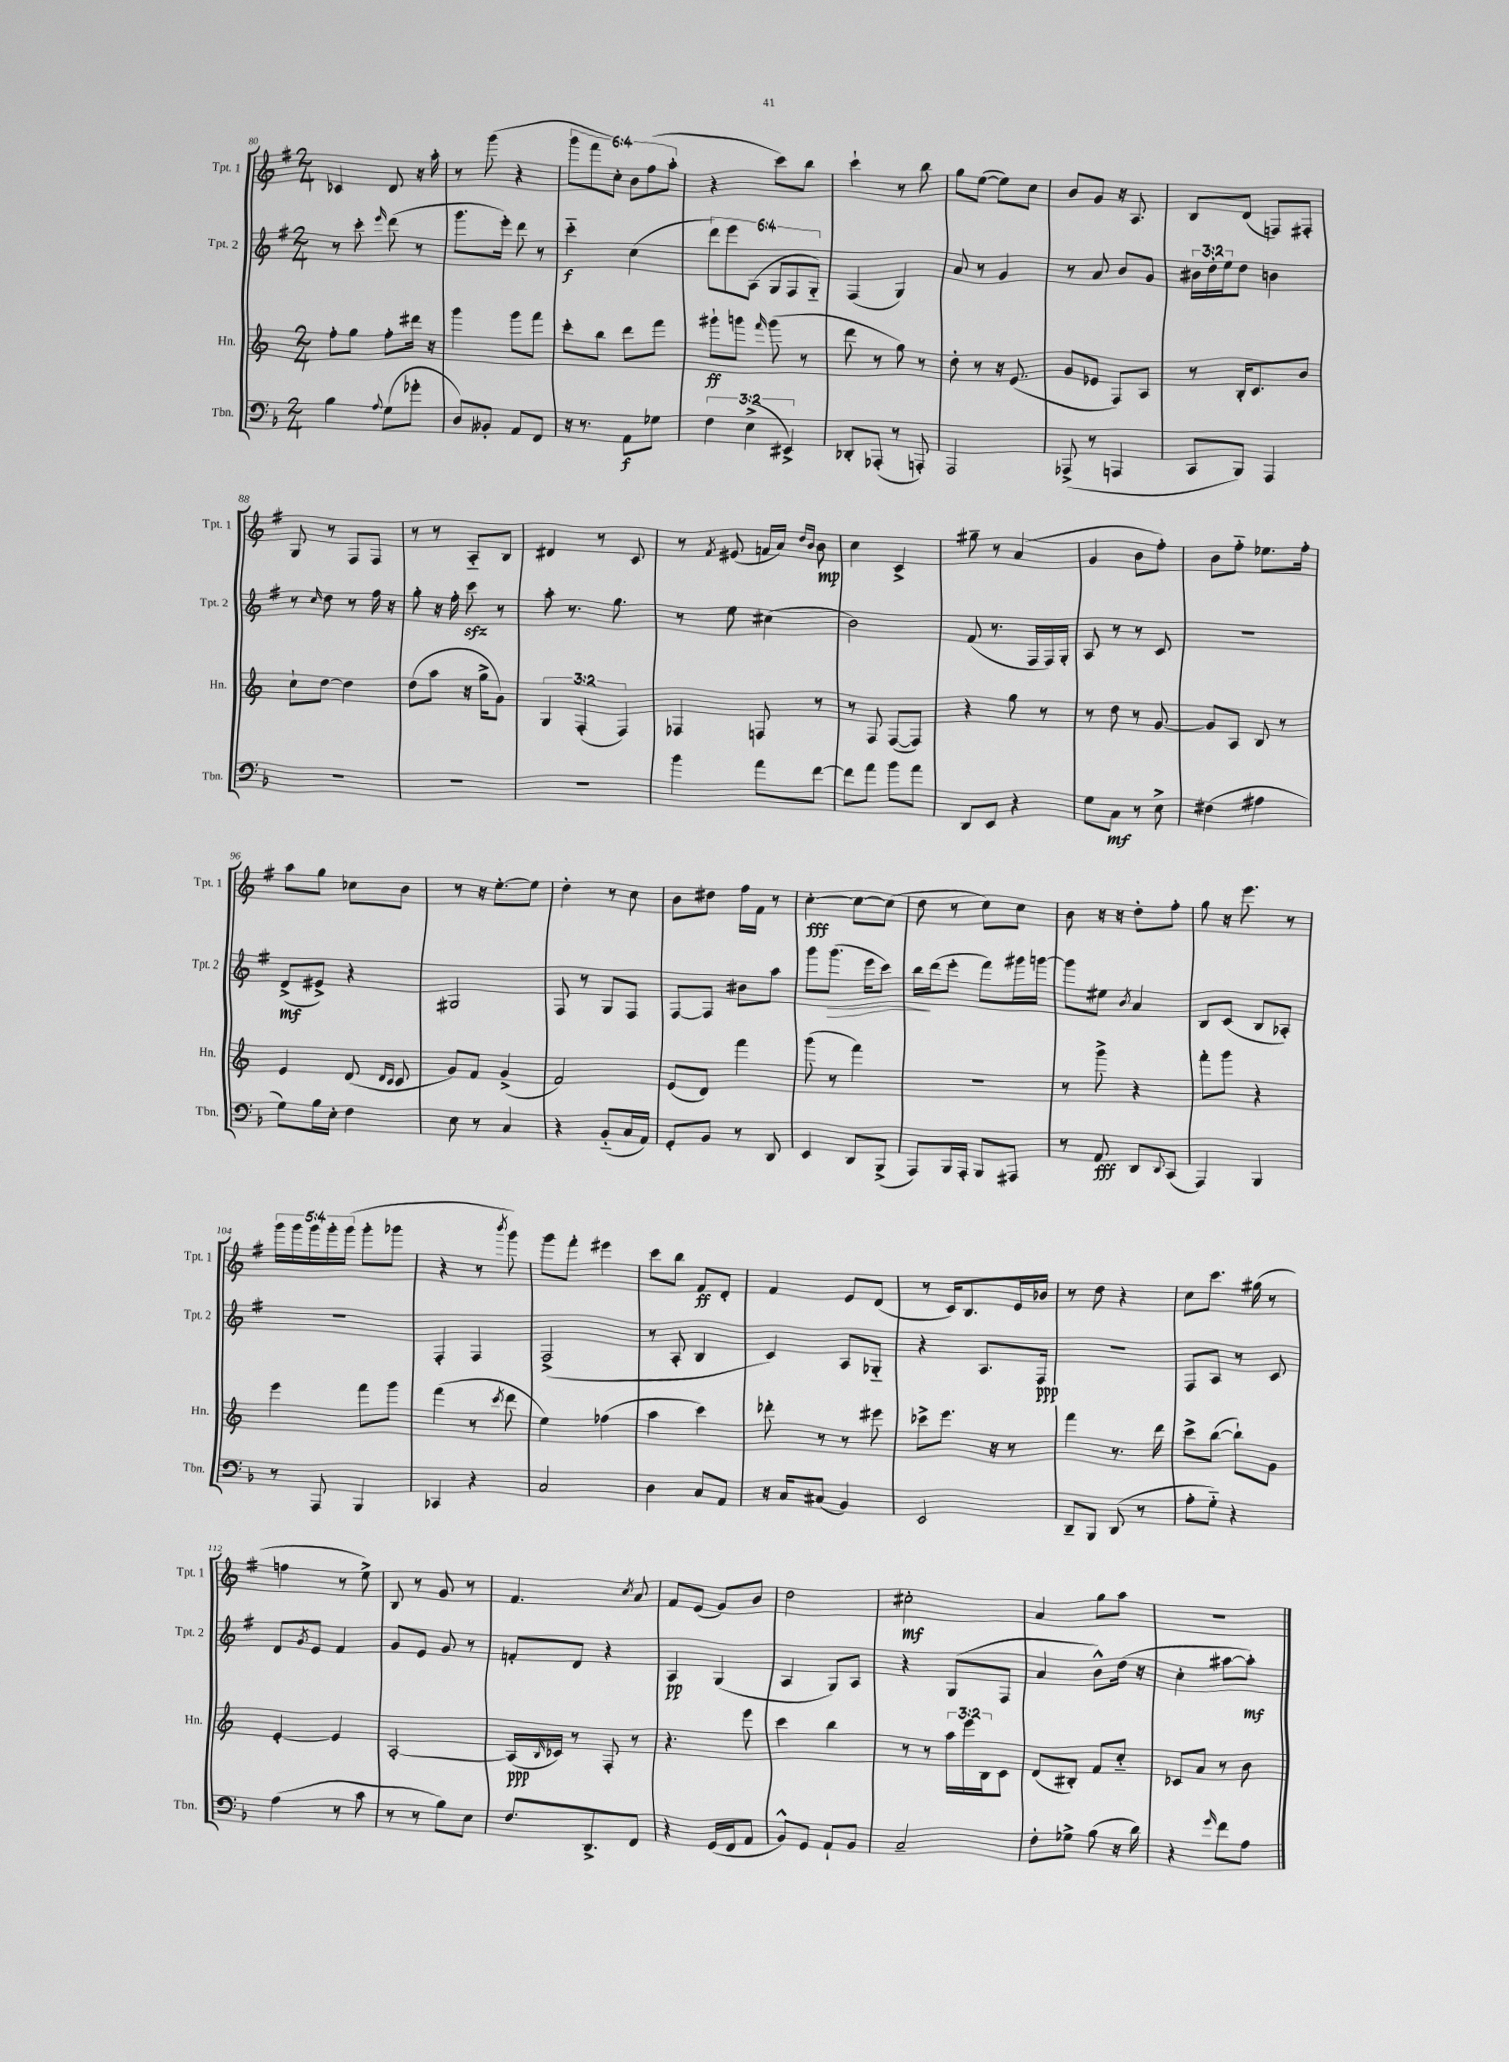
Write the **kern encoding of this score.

**kern	**kern	**kern	**kern
*staff4	*staff3	*staff2	*staff1
*clefF4	*clefG2	*clefG2	*clefG2
*k[b-]	*k[]	*k[f#]	*k[f#]
*M2/4	*M2/4	*M2/4	*M2/4
4B-\	8ff'\L	8r	4c-/
.	8gg\J	8ccc'\	.
8qqA/	.	16qqeee/	.
(8G\L	8ff'\L	(8ddd\	8d/
8g-'\J	16ddd#\Jk	8r	16r
.	16r	.	16aa'\
=	=	=	=
8D/L)	4ggg\	8.ggg\L	8r
8BB--'/J	.	.	(8ggg\
.	.	16eee'\Jk)	.
8AA/L	8ggg\L	8ddd\	4r
8FF/J	8fff\J	8r	.
=	=	=	=
16r	8ccc'\L	4ccc'~\	12ggg\L
8.r	.	.	.
.	.	.	12fff#\
.	8bb\J	.	.
.	.	.	12cc'\J)
8AA\L	8ddd\L	(4cc\	12b\L
.	.	.	(12ff#\
8G-\J	8fff\J	.	.
.	.	.	12aa'\J
=	=	=	=
6F\	8ggg#`\L	12ddd\L)	4r
.	.	12eee\	.
.	8ggg\J	.	.
(6E^\	.	(12A\J	.
.	16qqfff/	.	.
.	(8ggg\	12G/L	8ccc\L)
6EE#^/)	.	12F#/	.
.	8r	.	8bb\J
.	.	12G'~/J)	.
=	=	=	=
8DD-'/L	8ddd\	(4F#/	4ccc`\
(8AAA-'/J	8r	.	.
8r	8gg\)	4G/)	8r
8AAA'/)	8r	.	8bb\
=	=	=	=
2AAA/	8dd'\	8a/	8gg\L
.	8r	8r	([8ee\J
.	16r	4g/	8ee\]L)
.	(8.e/	.	.
.	.	.	8cc\J
=	=	=	=
(8AAA-^/	8g/L	8r	8b/L
8r	8e-/J	8a/	8g/J
4AAA/	8F/L)	8b/L	16r
.	.	.	8.A/
.	8A/J	8g/J	.
=	=	=	=
8CC/L	8r	24b#\LL	8B/L
.	.	24dd'\	.
.	.	24ee\J	.
8BBB-/J)	16B'/LK	8dd\J	(8d/J
.	8.c/	.	.
4AAA/	.	4b\	8F/L)
.	8b/J	.	8F#'/J
=	=	=	=
2r	8cc`\L	8r	8G/
.	.	16qqcc/	.
.	[8dd\J	8dd\	8r
.	4dd\]	8r	8F#/L
.	.	16ff#\	8F#/J
.	.	16r	.
=	=	=	=
2r	(8dd\L	8gg'\	8r
.	8aa\J	16r	8r
.	.	16ff#'\	.
.	16r	8ccc\	8A'~/L
.	16gg^\LK	.	.
.	8g\J)	8r	8B/J
=	=	=	=
2r	6G/	8aa'\	4d#/
.	.	8.r	.
.	(6F'/	.	.
.	.	.	8r
.	.	8.gg\	.
.	6F/)	.	.
.	.	.	8c/
=	=	=	=
4b-\	4F-/	8r	8r
.	.	.	8qf#/
.	.	8ee\	(8e#/
8a\L	8F/	(4cc#\	16f/LL
.	.	.	16a/JJ)
.	.	.	16qqdd/LL
.	.	.	16qqb/JJ
[8f\J	8r	.	8b\
=	=	=	=
8f\]L	8r	2b\)	4cc\
8a\J	8F/	.	.
8b-\L	([8F/L	.	4c^/
8a\J	8F/]J)	.	.
=	=	=	=
8DD/L	4r	(8f#/	8gg#~\
8EE/J	.	8.r	8r
4r	8gg\	.	(4a/
.	.	16F#/LL	.
.	8r	16F#/)	.
.	.	16G'/JJ	.
=	=	=	=
8G\L	8r	8A/	4g/
8C\J	8dd\	8r	.
8r	8r	8r	8b\L
8E^\	[8g/	8c/	8ff#'\J)
=	=	=	=
(4F#\	8g/]L	2r	8b\L
.	8A/J	.	8ff#'~\J
4A#\	8B/	.	8.ee-\L
.	8r	.	.
.	.	.	16ff#'\Jk
=	=	=	=
8G\L)	4e/	(8d^/L	8aa\L
16B-\L	.	8e#^/J)	8gg\J
16E'\JJ	.	.	.
4F\	(8d/	4r	8cc-\L
.	16qqd/LL	.	.
.	16qqc/JJ	.	.
.	8c/	.	8b\J
=	=	=	=
8E\	8g/L)	2G#/	8r
8r	8f/J	.	16r
.	.	.	[8.ee'\L
4C/	(4g^/	.	.
.	.	.	8ee\]J
=	=	=	=
4r	2f/)	8F#/	4dd'\
.	.	8r	.
(8BB-'~/L	.	8G/L	8r
16C/L	.	8F#/J	8cc\
16AA/JJ)	.	.	.
=	=	=	=
8GG'/L	(8e/L	[8F#/L	8b\L
8BB-/J	8d/J)	8F#/]J	8dd#\J
8r	4fff\	8b#\L	16ff#\LL
.	.	.	16f#\JJ
8DD/	.	8aa\J	8r
=	=	=	=
4EE/	(8ggg\	8ggg\L	[4cc'\
.	8r	(8.ggg\J	.
8DD/L	4fff\)	.	8cc\_L
.	.	16eee\LK	.
(8BBB-^/J	.	8ccc\J)	(8cc\]J
=	=	=	=
8AAA/L)	2r	16bb\LL	8dd\
.	.	(16ddd\J	.
16BBB-/L	.	8eee'\J	8r
16AAA'/JJ	.	.	.
8BBB-/L	.	8fff#\L)	8cc\L)
8AAA#/J	.	16ggg#\L	8cc\J
.	.	[16ggg\JJ	.
=	=	=	=
8r	8r	8ggg\]L	8b\
8AA/	8ggg^\	8ee#\J	16r
.	.	.	16r
.	.	8qb/	.
8DD/L	4r	4a/	8dd'\L
8qqDD/	.	.	.
(8CC/J	.	.	8ff#'\J
=	=	=	=
4AAA/)	8fff'\L	8B/L	8gg\
.	8ggg\J	(8c/J	16r
.	.	.	8.eee\
4BBB-/	4r	8B/L	.
.	.	8A-'/J)	8r
=	=	=	=
8r	4eee\	2r	20ggg\LL
.	.	.	20ggg\
.	.	.	20ggg\
8AAA/	.	.	.
.	.	.	20ggg'\
.	.	.	(20ggg\JJ
4BBB-/	8fff\L	.	8ggg'\L
.	8ggg\J	.	8ggg-\J
=	=	=	=
4CC-/	(4fff\	4F#'/	4r
4r	8r	4F#/	8r
.	8qccc/	.	8qbbb/
.	8ddd\	.	8ggg\)
=	=	=	=
2C/	4ee\)	(2F#^/	8ggg\L
.	.	.	8fff#'\J
.	(4ff-\	.	4eee#\
=	=	=	=
4D\	4aa\	8r	8ccc\L
.	.	8A'/	8bb\J
8C/L	4ccc\)	4B/	8f#/L
8AA/J	.	.	8d'/J
=	=	=	=
16r	8ddd-'\	4c/)	4f#/
16C/LK	.	.	.
(8C#/J	8r	.	.
4BB-/)	8r	8A/L	8e/L
.	8eee#\	8G-'~/J	(8d/J
=	=	=	=
2EE/	8ccc-^\L	4r	8r
.	8.eee\J	.	16c/LK)
.	.	.	8.B/
.	.	8.A/L	.
.	16r	.	.
.	8r	.	16e/L
.	.	16F#/Jk	16b-/JJ
=	=	=	=
8DD~/L	4fff\	2r	8r
8BBB-/J	.	.	8dd\
(8DD/	8.r	.	4r
8r	.	.	.
.	16ddd\	.	.
=	=	=	=
8A'\L	8ccc^\L	8F#/L	8cc\L
8G'~\J)	([8bb\J	8A/J	8.ccc\J
4r	8bb`\]L)	8r	.
.	.	.	(16gg#\
.	8g\J	8c/	8r
=	=	=	=
(4A\	[4e'/	8d/L	4ff\
.	.	8qg/	.
.	.	8e/J	.
8r	4e/]	4f#/	8r
8c\	.	.	8ee^\)
=	=	=	=
8r	[2A'/	8g/L	8B/
8r	.	8e/J	8r
8B-\L)	.	8g/	8g/
8E\J	.	8r	8r
=	=	=	=
8.F/L	(16A/]LL	8f'/L	4.f#/
.	16qqB/	.	.
.	16c-/JJ)	.	.
.	8r	8d/J	.
8.DD^/	.	.	.
.	8F'/	4r	.
.	.	.	8qcc/
8FF/J	8r	.	8a/
=	=	=	=
4r	4.r	4A/	8f#/L
.	.	.	(8e/J
(16GG/LL	.	(4G/	8g/L)
16FF/J	.	.	.
8AA/J	8eee\	.	8b/J
=	=	=	=
8BB-^^/L)	4ccc\	4A/	2dd\
8GG/J	.	.	.
8AA`/L	4bb\	8G/L)	.
8BB-/J	.	8A/J	.
=	=	=	=
2C~/	8r	4r	2cc#'\
.	8r	.	.
.	24aa\LL	(8G/L	.
.	24eee\	.	.
.	24B\J	.	.
.	8c\J	8F#/J	.
=	=	=	=
8F'\L	(8d/L	4a/	4a/
8G-^\J	8B#'/J)	.	.
(8B-\	8f/L	8b^^\L)	8gg\L
16r	8cc'~/J	(16dd\Jk	8aa\J
16d\)	.	16r	.
=	=	=	=
4r	8c-/L	4cc'\	2r
.	8a/J	.	.
16qqg/	.	.	.
8f\L	8r	[8aa#\L	.
8A\J	8b\	8aa#'\]J)	.
==	==	==	==
*-	*-	*-	*-
